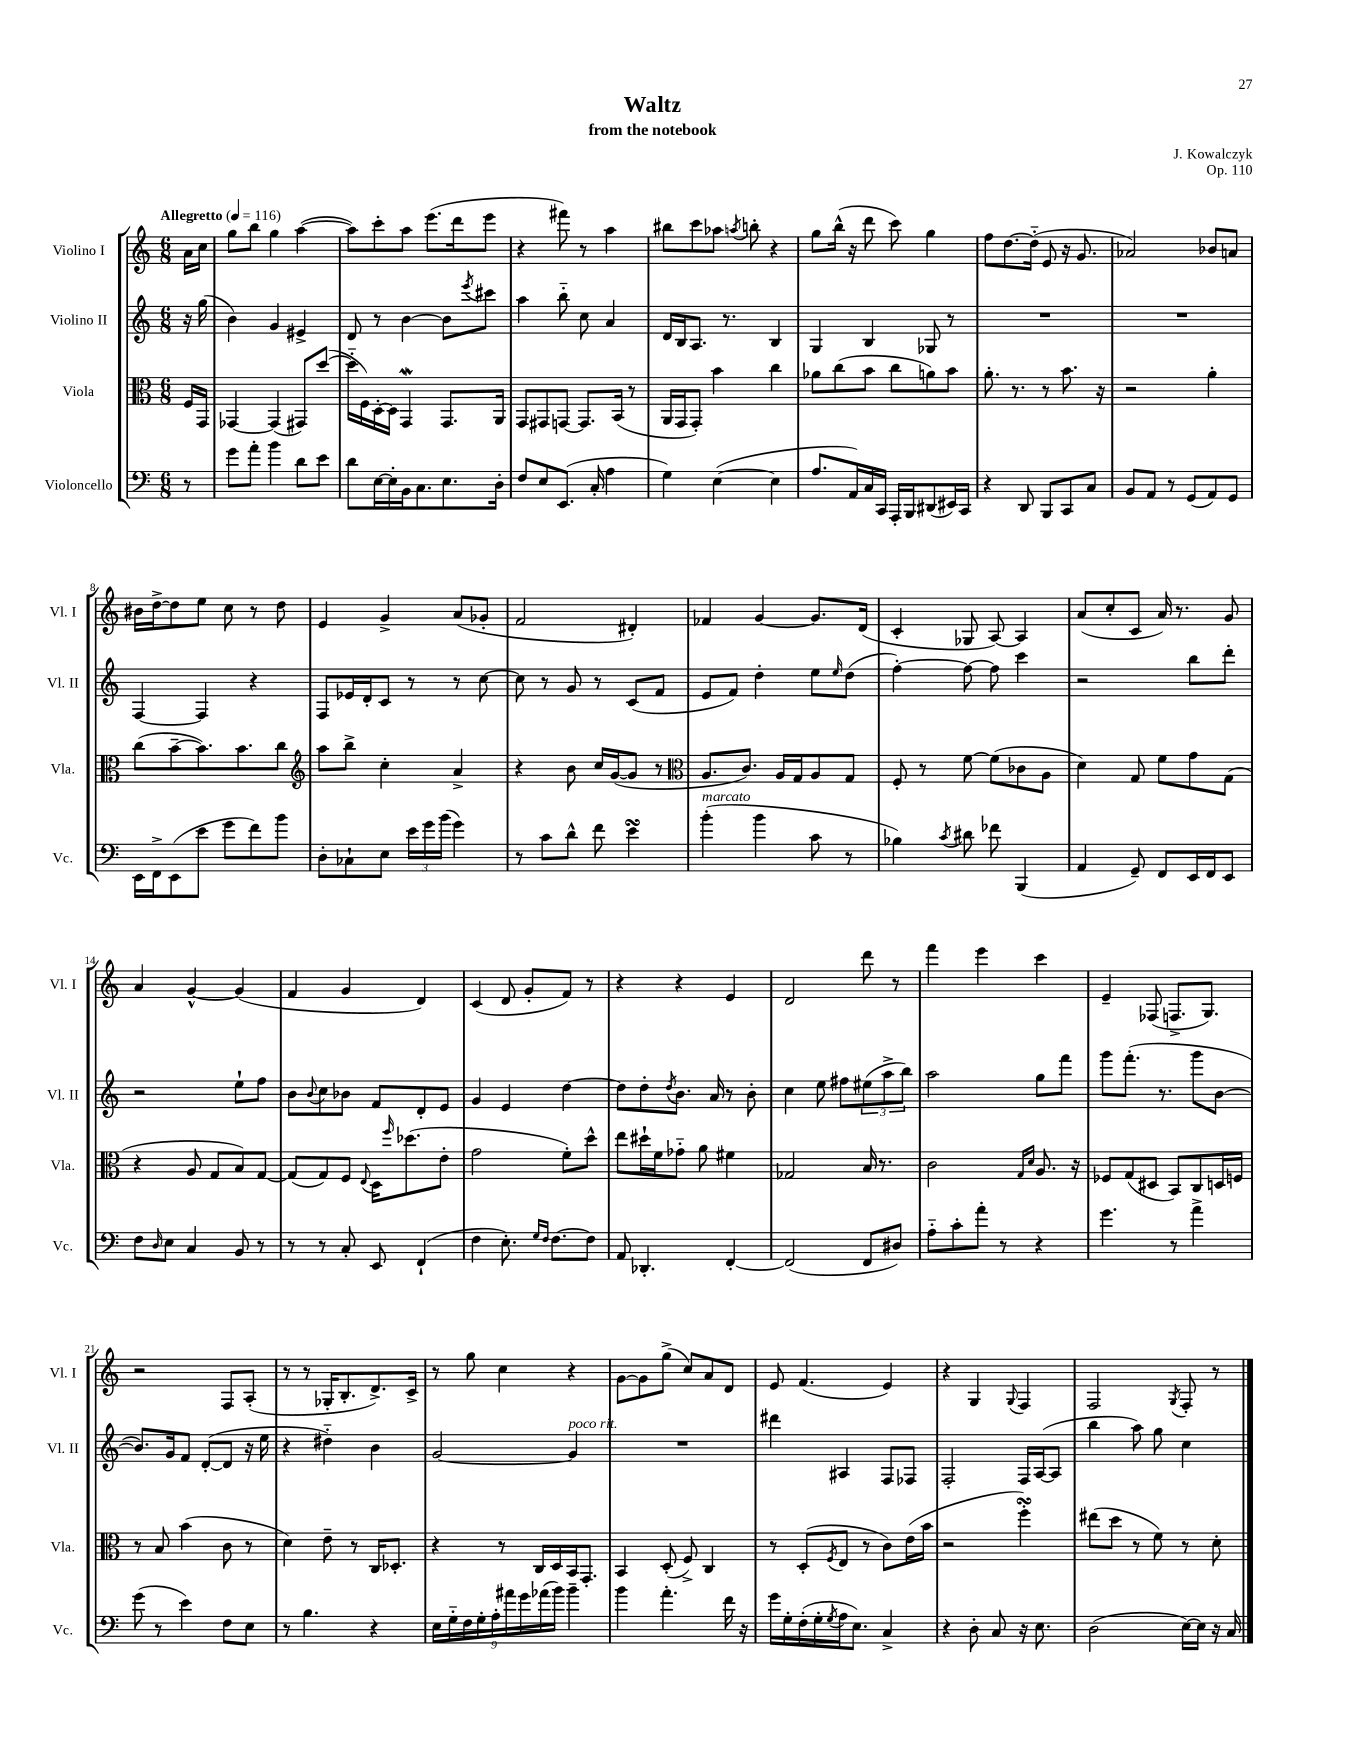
\header { title = "Waltz" composer = "J. Kowalczyk" subtitle = "from the notebook" opus = "Op. 110" }
<<
\new StaffGroup <<
\new Staff = "s0" \with { instrumentName = "Violino I" shortInstrumentName = "Vl. I" } {
    \clef treble \key c \major \numericTimeSignature \time 6/8 \partial 8 \tempo "Allegretto" 4 = 116
    a'16 c''16 |
    g''8 b''8 g''4 a''4~( |
    a''8) c'''8-. a''8 e'''8.( d'''16 e'''8 |
    r4 fis'''8) r8 a''4 |
    bis''8 c'''8 aes''8 \acciaccatura { a''8 } b''8-. r4 |
    g''8 b''16-^( r16 d'''8 c'''8) g''4 |
    f''8 d''8.~ d''16-_( e'8 r16 g'8. |
    aes'2) bes'8 a'8 |
    bis'16 d''16~-> d''8 e''8 c''8 r8 d''8 |
    e'4 g'4-> a'8( ges'8-. |
    f'2 dis'4-.) |
    fes'4 g'4~ g'8. d'16( |
    c'4-. ges8 a8~) a4 |
    a'8( c''8-. c'8 a'16) r8. g'8 |
    a'4 g'4~-^ g'4( |
    f'4 g'4 d'4) |
    c'4( d'8 g'8-. f'8) r8 |
    r4 r4 e'4 |
    d'2 d'''8 r8 |
    f'''4 e'''4 c'''4 |
    e'4-- fes8( f8.-> g8.) |
    r2 f8 a8-.( |
    r8 r8 ges16-. b8.-. d'8.->) c'16-> |
    r8 g''8 c''4 r4 |
    g'8~ g'8 g''8->( c''8) a'8 d'8 |
    e'8 f'4.( e'4) |
    r4 g4 \appoggiatura { g8 } f4 |
    f2 \acciaccatura { g8 } f8-. r8 \bar "|." |
}
\new Staff = "s1" \with { instrumentName = "Violino II" shortInstrumentName = "Vl. II" } {
    \clef treble \key c \major \numericTimeSignature \time 6/8 \partial 8
    r16 g''16( |
    b'4) g'4 eis'4-> |
    d'8 r8 b'4~ b'8 \acciaccatura { e'''8 } cis'''8 |
    a''4 b''8-_ c''8 a'4 |
    d'16 b16 a8. r8. b4 |
    g4 b4 ges8 r8 |
    R2. |
    R2. |
    f4~ f4 r4 |
    f8 ees'16 d'16-. c'8 r8 r8 c''8~ |
    c''8 r8 g'8 r8 c'8( f'8 |
    e'8 f'8) d''4-. e''8 \grace { e''16 } d''8( |
    f''4~-.) f''8~ f''8 c'''4 |
    r2 b''8 d'''8-. |
    r2 e''8-! f''8 |
    b'8 \appoggiatura { b'8 } c''8 bes'8 f'8 d'8-. e'8 |
    g'4 e'4 d''4~ |
    d''8 d''8-. \acciaccatura { d''8 } b'8. a'16 r8 b'8-. |
    c''4 e''8 fis''8 \tuplet 3/2 { eis''8( a''8-> b''8) } |
    a''2 g''8 f'''8 |
    g'''8 f'''8.-.( r8. g'''8 b'8~ |
    b'8.) g'16 f'8 d'8~-.( d'8 r16 e''16 |
    r4 dis''4-_) b'4 |
    g'2~ g'4^\markup { \italic "poco rit." } |
    R2. |
    dis'''4 ais4 f8 fes8 |
    f2-. f16 a16~( a8 |
    b''4 a''8) g''8 c''4 \bar "|." |
}
\new Staff = "s2" \with { instrumentName = "Viola" shortInstrumentName = "Vla." } {
    \clef alto \key c \major \numericTimeSignature \time 6/8 \partial 8
    f16 g,16 |
    ges,4~ ges,4( gis,8) d''8~( |
    d''16-_ f16) d16~-. d16 g,4\mordent g,8. a,16 |
    g,8 gis,8 g,8~ g,8. b,16( r8 |
    a,16 g,16 g,8-.) b'4 c''4 |
    aes'8 c''8( b'8 c''8 a'8) b'8 |
    a'8.-. r8. r8 b'8. r16 |
    r2 a'4-. |
    c''8( b'8~-- b'8.) b'8. c''8 |
    \clef treble a''8 b''8-> c''4-. a'4-> |
    r4 b'8 c''16 g'16~( g'8 r8 |
    \clef alto a8. c'8.) a16 g16 a8 g8 |
    f8-. r8 f'8~ f'8( ces'8 a8 |
    d'4) g8 f'8 g'8 g8( |
    r4 a8 g8 b8) g8~ |
    g8( g8) f8 \appoggiatura { e8 } d16 \grace { f''16 } des''8.( e'8-. |
    g'2 f'8-.) d''8-^ |
    e''8 dis''16-! f'16 ges'8-_ a'8 fis'4 |
    ges2 b16 r8. |
    c'2 \grace { g16 d'16 } a8. r16 |
    fes8 g8( dis8 b,8) c8 d16 f16 |
    r8 b8 b'4( c'8 r8 |
    d'4) e'8-- r8 c16 des8.-. |
    r4 r8 c16 d16 b,16 g,8.-. |
    b,4 d8-.( f8->) c4 |
    r8 d8-.( \acciaccatura { f8 } e8 r8 c'8) e'16( b'16 |
    r2 f''4-.\turn) |
    eis''8( d''8 r8 f'8) r8 d'8-. \bar "|." |
}
\new Staff = "s3" \with { instrumentName = "Violoncello" shortInstrumentName = "Vc." } {
    \clef bass \key c \major \numericTimeSignature \time 6/8 \partial 8
    r8 |
    g'8 a'8-. b'4 d'8 e'8 |
    d'8 e16~ e16-. b,16 c8. e8. d16-. |
    f8 e8 e,8.( c16-. a4 |
    g4) e4~( e4 |
    a8. a,16) c16 c,16 a,,16-. b,,16 dis,8( eis,16) c,16 |
    r4 d,8 b,,8 c,8 c8 |
    b,8 a,8 r8 g,8( a,8) g,8 |
    e,16 f,16-> e,8( e'8 g'8 f'8) b'8 |
    d8-. ces8-! e8 \tuplet 3/2 { e'16 g'16 b'16( } g'4) |
    r8 c'8 d'8-^ f'8 e'4\turn |
    b'4-.^\markup { \italic "marcato" }( b'4 c'8 r8 |
    bes4) \acciaccatura { c'8 } dis'8 fes'8 b,,4( |
    a,4 g,8--) f,8 e,16 f,16 e,8 |
    f8 \grace { d16 } e8 c4 b,8 r8 |
    r8 r8 c8-. e,8 f,4-!( |
    f4 e8.-.) \grace { g16 f16 } f8.~ f8 |
    a,8 des,4.-. f,4~-. |
    f,2( f,8 dis8) |
    a8-_ c'8-. a'8-. r8 r4 |
    g'4. r8 a'4-> |
    g'8( r8 e'4) f8 e8 |
    r8 b4. r4 |
    \tuplet 9/8 { e16 g16-_ f16 g16-. a16-. ais'16 g'16 aes'16( b'16) } b'4-- |
    b'4 a'4.-. f'16 r16 |
    g'16 g16-. f16-.( g16-. \acciaccatura { g8 } a16 e8.) c4-> |
    r4 d8-. c8 r16 e8. |
    d2( e16~) e16 r16 c16 \bar "|." |
}
>>
>>
